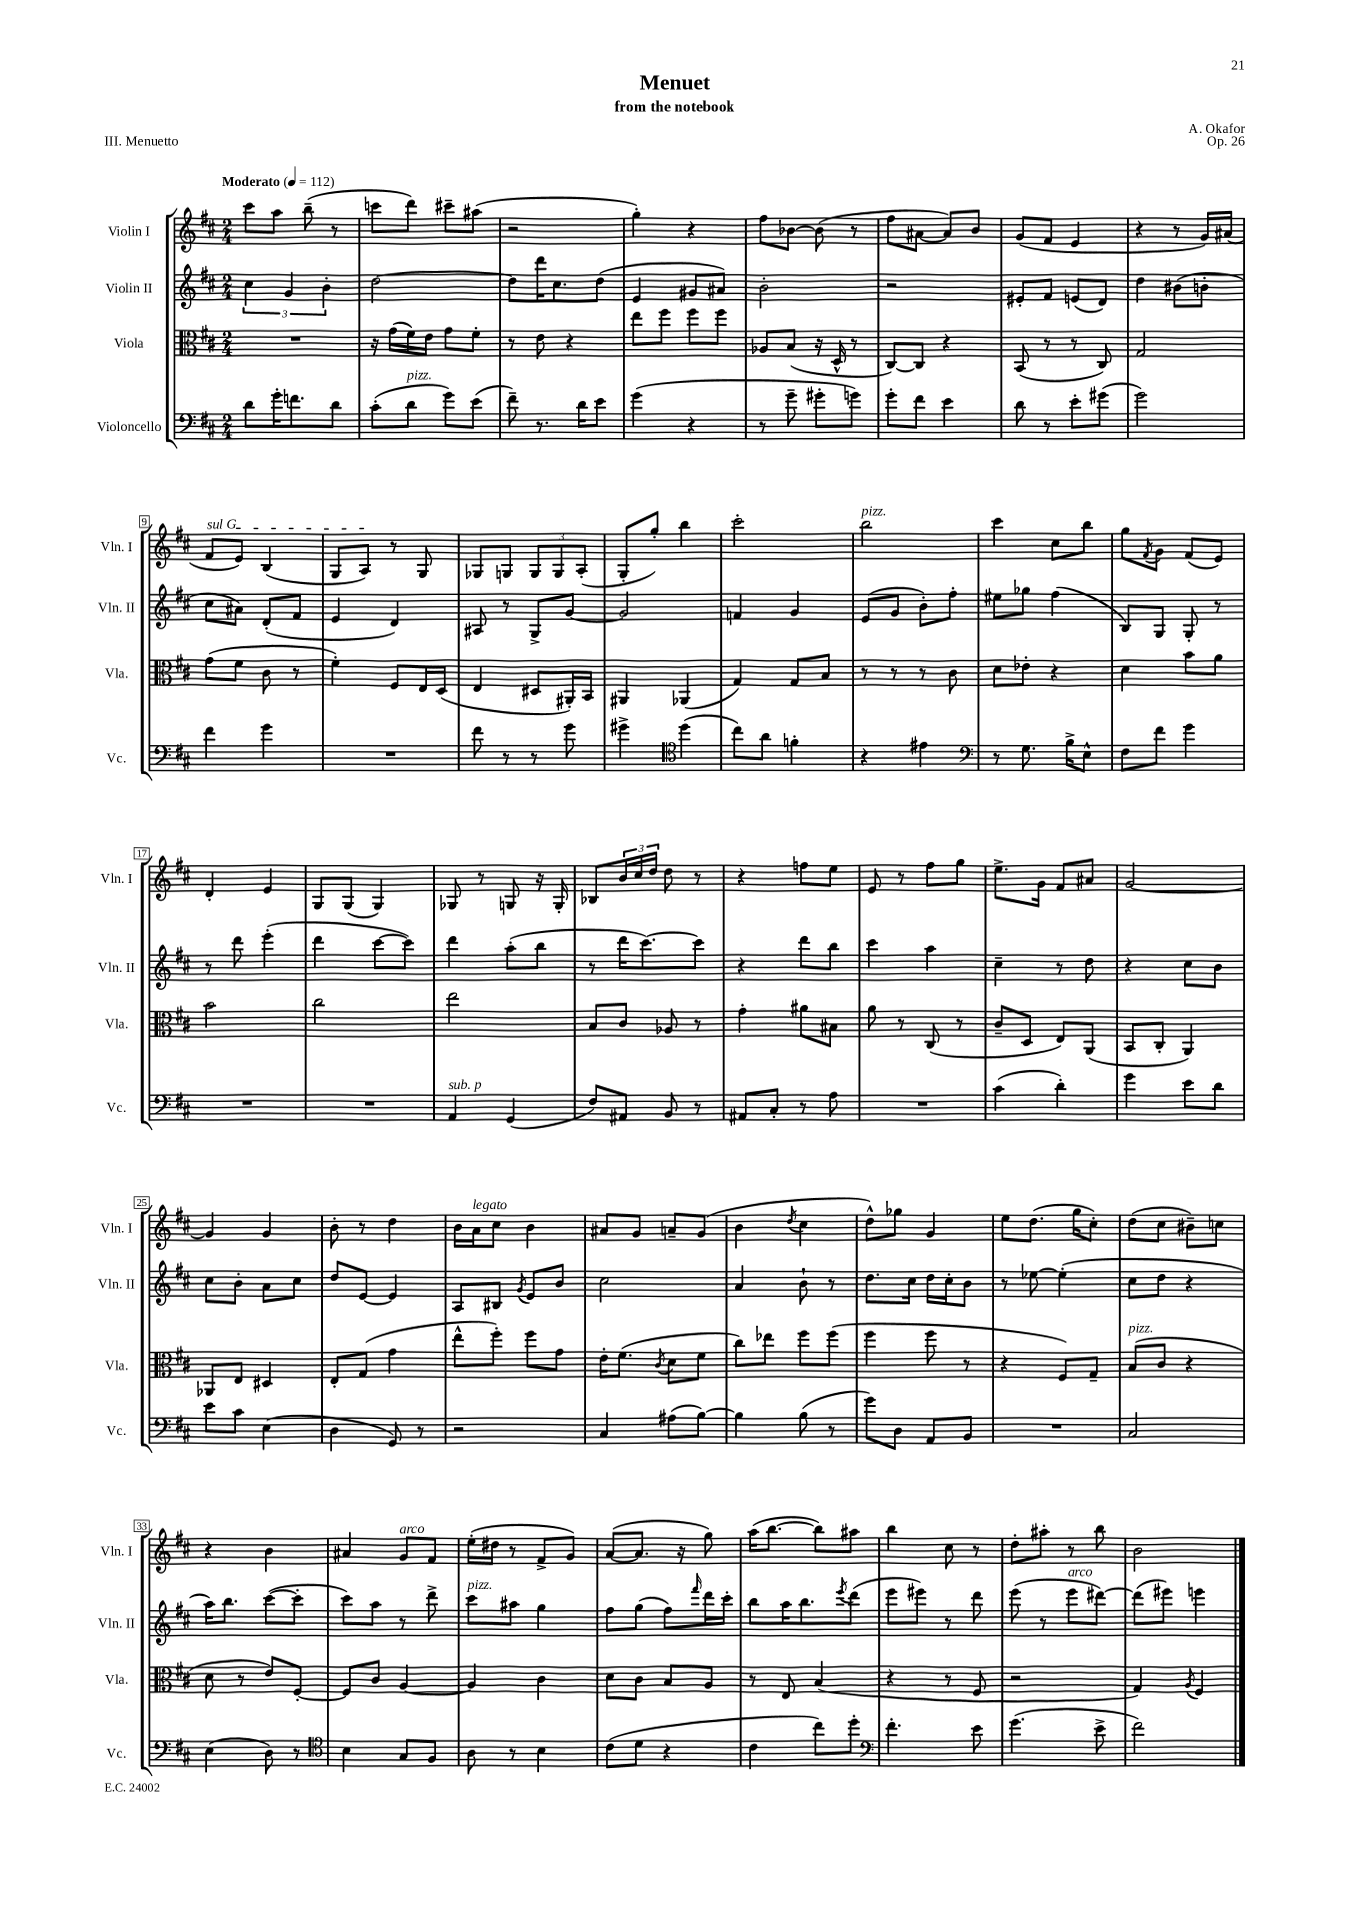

**kern	**kern	**kern	**kern
*staff4	*staff3	*staff2	*staff1
*clefF4	*clefC3	*clefG2	*clefG2
*k[f#c#]	*k[f#c#]	*k[f#c#]	*k[f#c#]
*M2/4	*M2/4	*M2/4	*M2/4
*MM112	*MM112	*MM112	*MM112
8d	2r	6cc#	8ccc#
16g'	.	.	8aa
.	.	6g	.
8.f	.	.	.
.	.	.	(8bb~
.	.	6b'	.
8d	.	.	8r
=	=	=	=
(8c#'	16r	[2dd	8ccc
.	(16g	.	.
8d	16f#)	.	8ddd)
.	16e	.	.
8g)	8g	.	8ccc#~
(8e	8f#'	.	(8aa#
=	=	=	=
8f#~)	8r	8dd]	2r
8.r	8e	16ddd	.
.	.	8.cc#	.
.	4r	.	.
16d	.	.	.
8e	.	(8dd	.
=	=	=	=
(4g	8ee	4e	4gg')
.	8ff#	.	.
4r	8ff#	8g#	4r
.	8ff#	8a#)	.
=	=	=	=
8r	8A-	2b'	8ff#
8g~	(8B	.	[8b-
8g#'	16r	.	(8b-]
.	16D^^	.	.
8g)	8r	.	8r
=	=	=	=
8g'	[8C#)	2r	8ff#
8f#	8C#]	.	[8a#
4e	4r	.	8a#])
.	.	.	8b
=	=	=	=
8d	(8BB	8e#'	(8g
8r	8r	8f#	8f#
8e'	8r	(8e	4e
(8g#	8C#)	8d)	.
=	=	=	=
2g)	2G	4dd	4r
.	.	(8b#	8r
.	.	8b'	16g)
.	.	.	(16a#
=	=	=	=
4f#	(8g	8cc#	8f#
.	8f#	8a#)	8e)
4g	8c#	(8d'	(4B
.	8r	8f#	.
=	=	=	=
2r	4f#')	4e	8G
.	.	.	8A)
.	8F#	4d)	8r
.	16E	.	8G
.	(16D	.	.
=	=	=	=
8f#	4E	8A#	8G-
8r	.	8r	8G
8r	8D#	8G^	12G
.	.	.	12G
8g	16AA#')	[8g	.
.	.	.	(12A'
.	16BB	.	.
=	=	=	=
4g#^	4AA#	2g]	8G'
.	.	.	8gg')
*clefC4	*	*	*
(4dd	(4AA-	.	4bb
=	=	=	=
8cc#)	4G)	4f	2ccc#'
8a	.	.	.
4f'	8G	4g	.
.	8B	.	.
=	=	=	=
4r	8r	(8e	2bb
.	8r	8g	.
4e#	8r	8b')	.
.	8c#	8ff#'	.
=	=	=	=
*clefF4	*	*	*
8r	8d	8ee#	4ccc#
8.G	8e-'	8gg-	.
.	4r	(4ff#	8cc#
16B^	.	.	.
8E^^	.	.	8bb
=	=	=	=
8F#	4d	8B)	8gg
.	.	.	8qf#
8f#	.	8G	8g
4g	8b	8G'	(8f#
.	8a	8r	8e)
=	=	=	=
2r	2b	8r	4d'
.	.	8ddd	.
.	.	(4eee'	4e
=	=	=	=
2r	2cc#	4ddd	8G
.	.	.	(8G
.	.	[8ccc#	4G)
.	.	8ccc#])	.
=	=	=	=
4AA	2ee	4ddd	8G-
.	.	.	8r
(4GG	.	(8aa'	8G
.	.	8bb	16r
.	.	.	16G'
=	=	=	=
8F#)	8B	8r	8B-
8AA#	8c#	16ddd	24b
.	.	.	24cc#
.	.	[8.ccc#)	.
.	.	.	24dd
8BB	8A-	.	8dd
8r	8r	8ccc#]	8r
=	=	=	=
8AA#	4g'	4r	4r
8C#'	.	.	.
8r	8a#	8ddd	8ff
8A	8B#	8bb	8ee
=	=	=	=
2r	8a	4ccc#	8e
.	8r	.	8r
.	(8C#	4aa	8ff#
.	8r	.	8gg
=	=	=	=
(4c#	8c#~	4cc#~	8.ee^
.	8D	.	.
.	.	.	16g
4d')	8E)	8r	8f#
.	(8AA	8dd	8a#
=	=	=	=
4g	8BB	4r	[2g
.	8C#'	.	.
8e	4AA)	8cc#	.
8d	.	8b	.
=	=	=	=
8e	8AA-	8cc#	4g]
8c#	8E	8b'	.
(4E	4D#	8a	4g
.	.	8cc#	.
=	=	=	=
4D	8E'	8dd	8b'
.	(8G	[8e	8r
8GG)	4g	4e]	4dd
8r	.	.	.
=	=	=	=
2r	8ee^^	8A	16b
.	.	.	16a
.	8ff#')	8B#	8cc#
.	.	8qg	.
.	8ff#	8e	4b
.	8g	8b	.
=	=	=	=
4C#	16e'	2cc#	8a#
.	(8.f#	.	.
.	.	.	8g
.	8qc#	.	.
(8A#	8d	.	8a~
[8B)	8f#	.	(8g
=	=	=	=
4B]	8cc#)	4a	4b
.	8ee-	.	.
.	.	.	8qdd
(8B	8ff#	8b`	4cc#
8r	(8ff#	8r	.
=	=	=	=
8g)	4ff#	8.dd	8dd^^)
8D	.	.	8gg-
.	.	16cc#	.
8AA	8ff#	16dd	4g
.	.	16cc#'	.
8BB	8r	8b	.
=	=	=	=
2r	4r	8r	8ee
.	.	[8ee-	(8.dd
.	8F#)	(4ee-']	.
.	.	.	16gg
.	8G~	.	8cc#')
=	=	=	=
2C#	(8B	8cc#	(8dd
.	8c#	8dd	8cc#
.	4r	4r	8b#~)
.	.	.	8cc
=	=	=	=
(4E	8d	16aa)	4r
.	.	8.bb	.
.	8r	.	.
8D)	8e)	([8ccc#	4b
8r	[8F#'	8ccc#']	.
=	=	=	=
*clefC4	*	*	*
4B	8F#]	8ccc#)	4a#
.	8c#	8aa	.
8G	[4A	8r	8g
8F#	.	8ddd^	8f#
=	=	=	=
8A	4A]	8ccc#	(16ee'
.	.	.	16dd#
8r	.	8aa#	8r
4B	4c#	4gg	8f#^
.	.	.	8g)
=	=	=	=
(8c#	8d	8ff#	([8a
8d	8c#	(8gg	8.a]
4r	8B	8ff#)	.
.	.	.	16r
.	.	16qqfff#	.
.	8A	16ddd	8gg)
.	.	16ccc#'	.
=	=	=	=
4c#	8r	8bb	(16aa
.	.	.	[8.bb
.	8E	16aa	.
.	.	8.bb	.
8cc#)	(4B	.	8bb])
.	.	8qeee	.
8dd'	.	(8ddd	8aa#
=	=	=	=
*clefF4	*	*	*
4.f#'	4r	8eee	4bb
.	.	8eee#)	.
.	8r	8r	8cc#
8e	8F#	8ddd	8r
=	=	=	=
(4.g	2r	(8eee	8dd'
.	.	8r	8aa#'
.	.	8eee	8r
8e^	.	[8ddd#)	8bb
=	=	=	=
2f#)	4G)	(8ddd#]	2b
.	.	8eee#)	.
.	8qA	.	.
.	4F#	4eee	.
==	==	==	==
*-	*-	*-	*-
